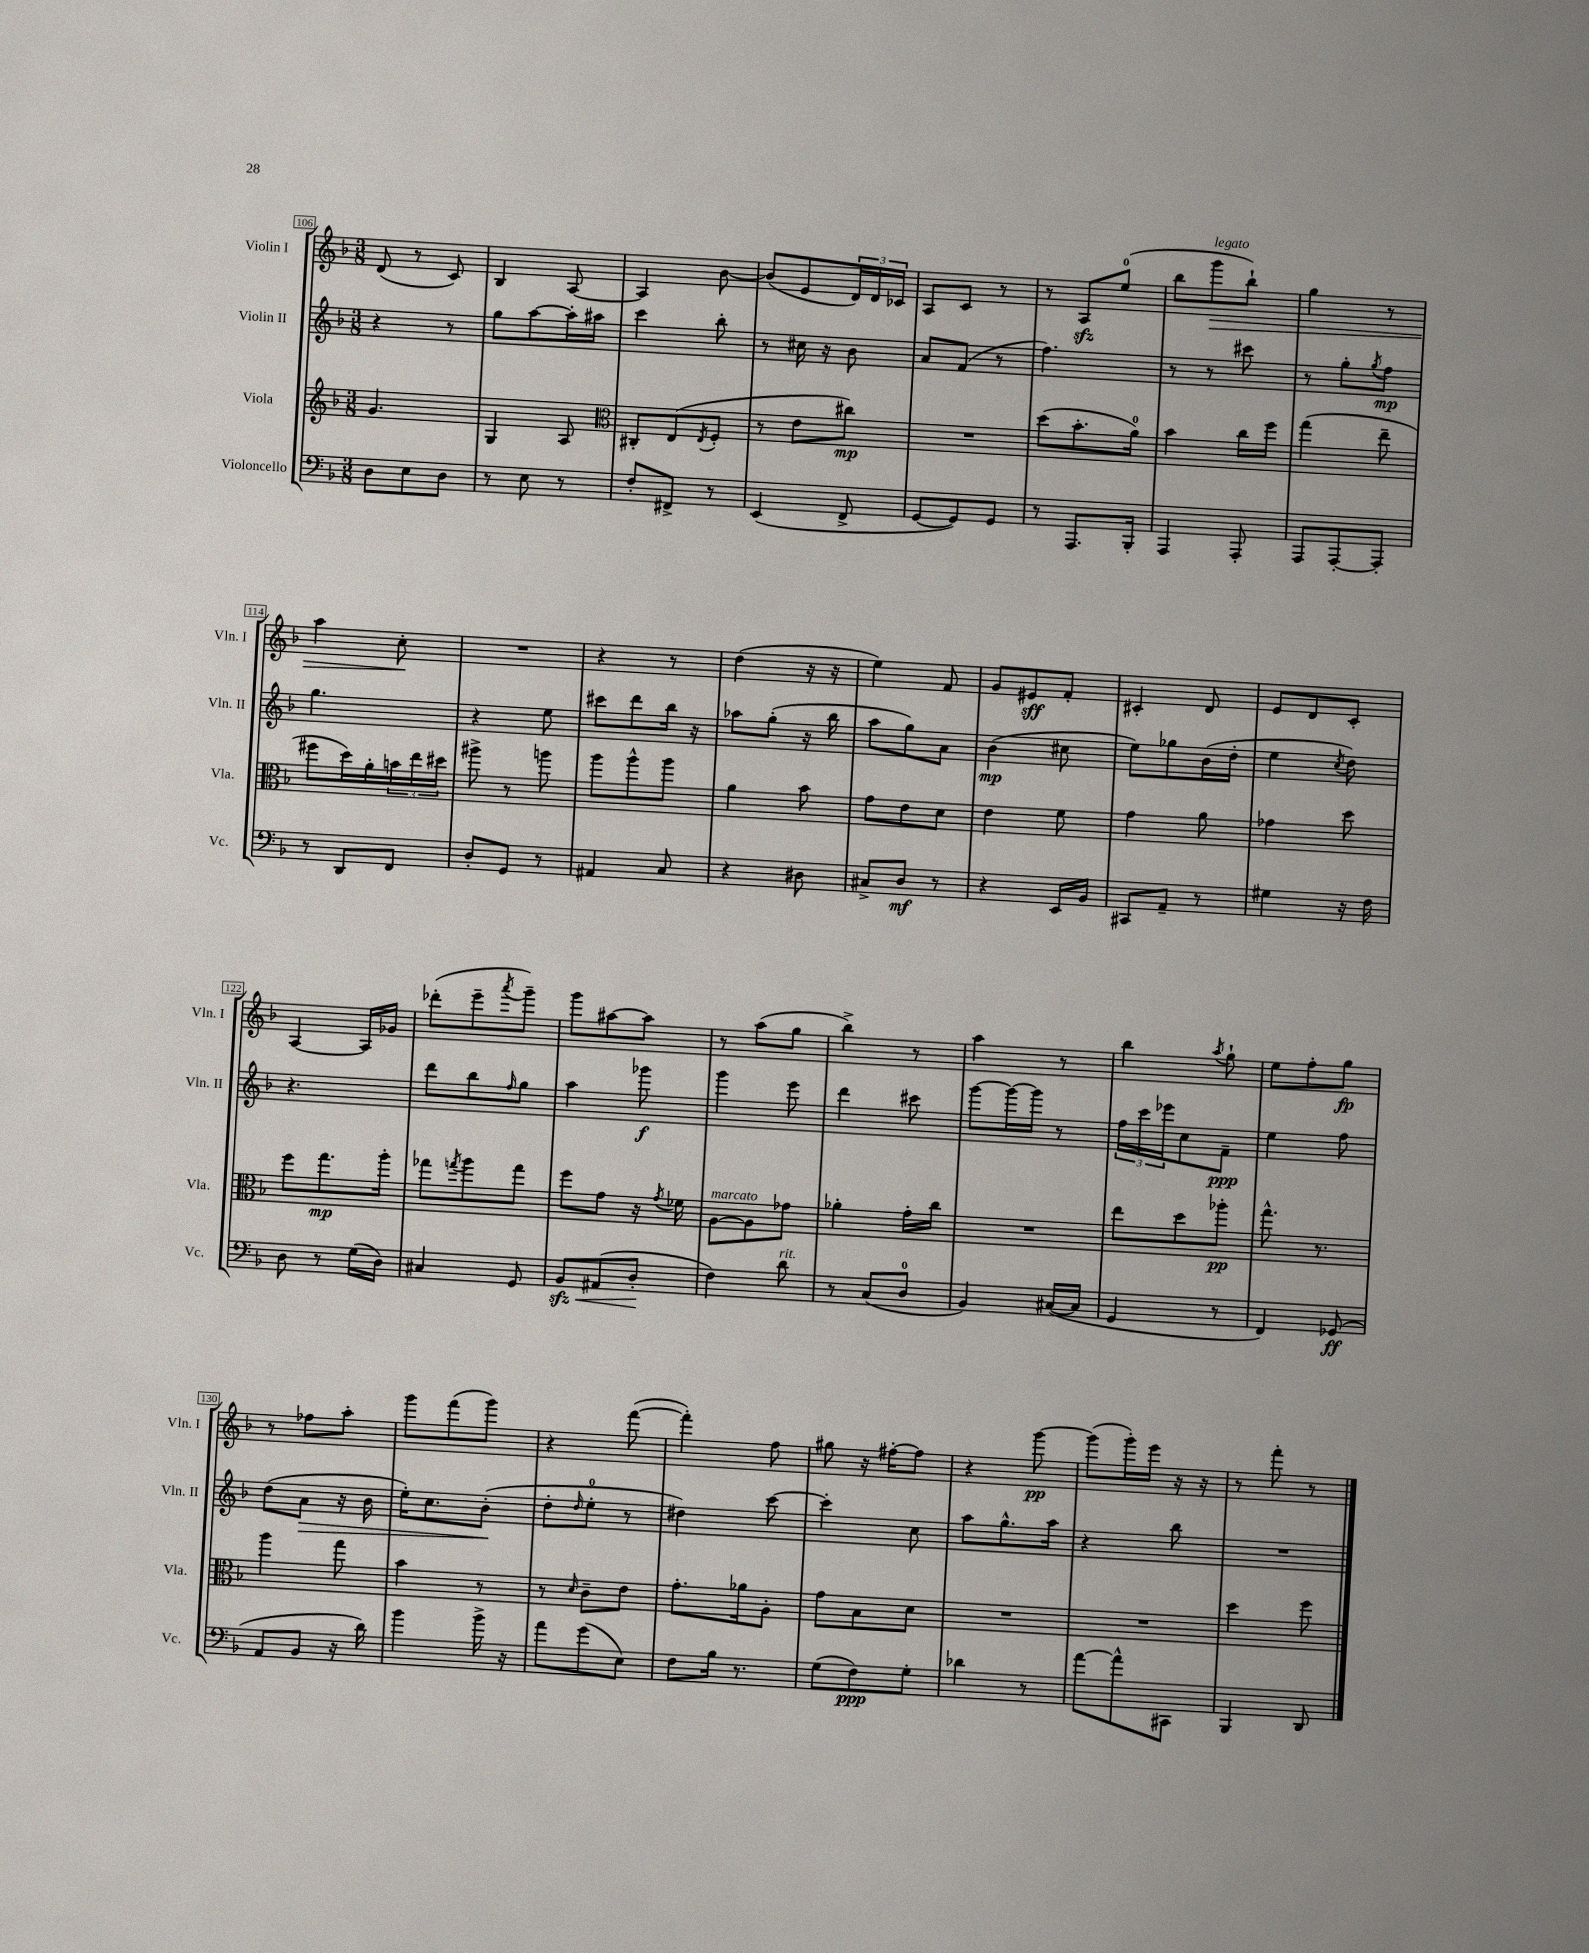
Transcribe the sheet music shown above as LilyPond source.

<<
\new StaffGroup <<
\new Staff = "s0" \with { instrumentName = "Violin I" shortInstrumentName = "Vln. I" } {
    \clef treble \key f \major \numericTimeSignature \time 3/8
    d'8( r8 c'8) |
    bes4 a8~ |
    a4 bes'8~ |
    bes'8( e'8 \tuplet 3/2 { d'16) d'16 ces'16 } |
    a8 c'8 r8 |
    r8 a8\sfz e''8-0( |
    bes''8 g'''8\>^\markup { \italic "legato" } bes''8-!) |
    g''4 r8 |
    a''4 c''8-.\! |
    R4. |
    r4 r8 |
    d''4( r16 r16 |
    e''4) f'8 |
    g'8 eis'8\sff f'8-. |
    cis'4-. d'8 |
    e'8 d'8 c'8-. |
    a4~ a16 ges'16 |
    des'''8-.( e'''8-- \acciaccatura { a'''8 } g'''8--) |
    g'''8 ais''8~ ais''8 |
    r8 a''8( g''8 |
    bes''4->) r8 |
    a''4 r8 |
    bes''4 \acciaccatura { a''8 } g''8-! |
    e''8 f''8-. g''8\fp |
    r8 fes''8 a''8-. |
    g'''8 f'''8( g'''8) |
    r4 f'''8~( |
    f'''4-.) f''8 |
    gis''8 r16 fis''16~-. fis''8 |
    r4 g'''8~\pp |
    g'''8( g'''16-.) e'''16 r16 r16 |
    r8 f'''8-. r8 \bar "|." |
}
\new Staff = "s1" \with { instrumentName = "Violin II" shortInstrumentName = "Vln. II" } {
    \clef treble \key f \major \numericTimeSignature \time 3/8
    r4 r8 |
    g''8 a''8~ a''16-. ais''16 |
    c'''4 bes''8-. |
    r8 cis''16 r16 bes'8 |
    a'8 f'8( r8 |
    f''4.) |
    r8 r8 cis'''8 |
    r8 g''8-. \acciaccatura { g''8 } f''8\mp |
    g''4. |
    r4 e''8 |
    cis'''8 d'''8 bes''16 r16 |
    aes''8 g''8-.( r16 bes''16 |
    a''8 g''8) a'8 |
    bes'4\mp( cis''8 |
    e''8) ges''8 bes'16( d''16-. |
    e''4 \acciaccatura { c''8 } d''8) |
    r4. |
    d'''8 bes''8 \grace { f''16 } g''8 |
    a''4 ges'''8\f |
    g'''4 e'''8 |
    d'''4 cis'''8 |
    g'''8~ g'''16~ g'''16 r8 |
    \tuplet 3/2 { f''16 c'''16 ees'''16 } c''8 f'8--\ppp |
    e''4 f''8 |
    d''8( a'8\> r16 bes'16 |
    e''16-.) c''8. bes'8-.\!( |
    d''8-. \grace { d''16 } e''8-0-. r8 |
    dis''4) c'''8~ |
    c'''4-. c''8 |
    a''8 g''8.-^ a''16 |
    r4 bes''8 |
    R4. \bar "|." |
}
\new Staff = "s2" \with { instrumentName = "Viola" shortInstrumentName = "Vla." } {
    \clef treble \key f \major \numericTimeSignature \time 3/8
    g'4. |
    g4 a8 |
    \clef alto cis8-. e8( \acciaccatura { e8 } f8-. |
    r8 e'8 cis''8\mp) |
    R4. |
    d''8( bes'8.-. a'16-0) |
    bes'4 c''16 f''16 |
    g''4( e''8-- |
    fis''8 d''16) a'16-. \tuplet 3/2 { b'16 e''16 dis''16 } |
    ais''8-> r8 a''8 |
    a''8 a''8-^ a''8 |
    a'4 bes'8 |
    g'8 e'8 d'8 |
    e'4 f'8 |
    g'4 a'8 |
    ges'4 d''8 |
    f''8 g''8.\mp a''16-. |
    ges''8 \acciaccatura { g''8 } a''8 g''8 |
    f''8 g'8 r16 \acciaccatura { g'8 } fes'16 |
    a8~^\markup { \italic "marcato" } a8 ges'8 |
    aes'4-. g'16-. c''16 |
    R4. |
    e''8 d''8 aes''8-.\pp |
    g''8.-^ r8. |
    a''4 g''8 |
    bes'4 r8 |
    r8 \grace { d'16 } c'8-- e'8 |
    g'8.-. aes'16 a8-. |
    g'8 bes8 d'8 |
    R4. |
    R4. |
    d''4 f''8 \bar "|." |
}
\new Staff = "s3" \with { instrumentName = "Violoncello" shortInstrumentName = "Vc." } {
    \clef bass \key f \major \numericTimeSignature \time 3/8
    d8 e8 d8 |
    r8 e8 r8 |
    f8-. fis,8-> r8 |
    e,4( f,8-> |
    g,8~ g,8) g,8 |
    r8 a,,8. bes,,16-. |
    a,,4 a,,8-. |
    a,,8 a,,8~-. a,,8-. |
    r8 d,8 f,8 |
    d8-. g,8 r8 |
    ais,4 c8 |
    r4 dis8 |
    cis8-> d8\mf r8 |
    r4 e,16 bes,16 |
    cis,8 a,8-- r8 |
    gis4 r16 f16 |
    d8 r8 g16( d16) |
    cis4 g,8 |
    bes,8\sfz\< ais,8( d8-.\! |
    f4) d'8^\markup { \italic "rit." } |
    r8 c8( d8-0 |
    bes,4) cis16~( cis16 |
    g,4 r8 |
    f,4) ges,8\ff( |
    a,8 bes,8 r16 d'16) |
    bes'4 bes'16-> r16 |
    a'8 g'8( e8) |
    f8 bes16 r8. |
    g8( f8\ppp) g8-. |
    des'4 r8 |
    a'8~ a'8-^ cis,8 |
    bes,,4 d,8 \bar "|." |
}
>>
>>
\layout { \context { \Score currentBarNumber = #106 \override BarNumber.stencil = #(make-stencil-boxer 0.1 0.3 ly:text-interface::print) } }
